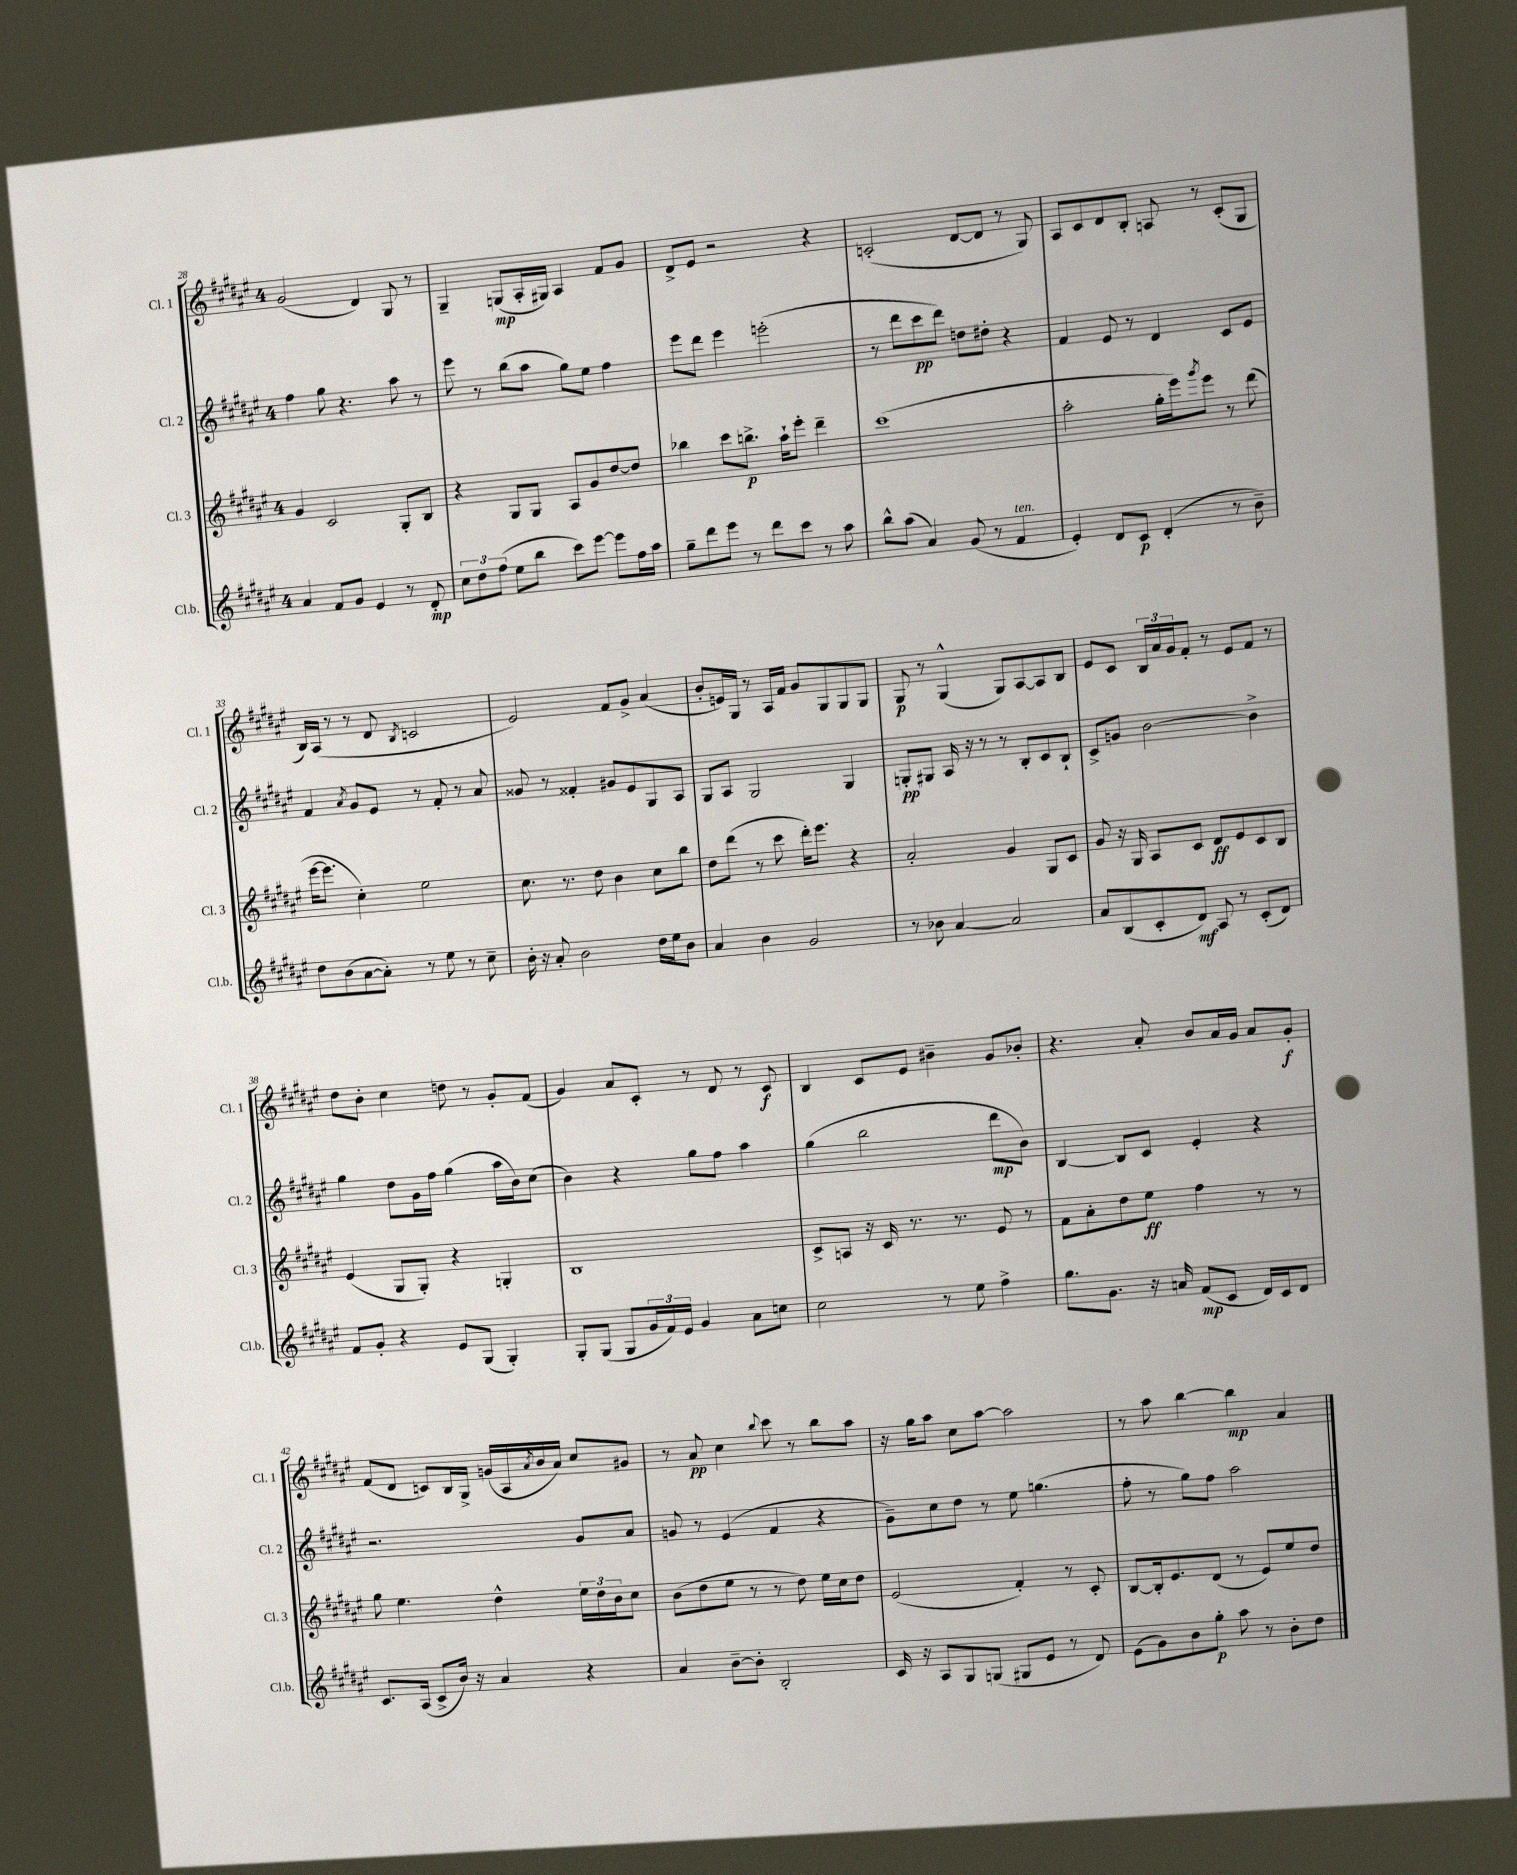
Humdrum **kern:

**kern	**kern	**kern	**kern
*staff4	*staff3	*staff2	*staff1
*clefG2	*clefG2	*clefG2	*clefG2
*k[f#c#g#d#a#e#]	*k[f#c#g#d#a#e#]	*k[f#c#g#d#a#e#]	*k[f#c#g#d#a#e#]
*M4/4	*M4/4	*M4/4	*M4/4
4a#/	4g#/	4ff#\	(2g#/
8f#/L	2c#/	8gg#\	.
8g#/J	.	4.r	.
4e#/	.	.	4d#/)
8r	8G#'/L	8aa#\	8G#/
8d#'/	8B/J	8r	8r
=	=	=	=
12cc#\L	4r	8eee#\	4G#~/
12dd#\	.	.	.
.	.	8r	.
(12ff#\J	.	.	.
8ee#\L	8G#/L	(8bb\L	(8G/L
8bb\J	8G#/J	8aa#\J	16A#'/L
.	.	.	16G#/JJ)
8ccc#\L)	8A#/L	8gg#\L)	4A#/
[8eee#\J	8g#/	8ee#\J	.
8eee#\]L	[8dd#/	4ff#\	8f#/L
16ff#\L	8dd#/]J	.	8g#/J
16aa#\JJ	.	.	.
=	=	=	=
8gg#~\L	4bb-\	8eee#\L	8d#^/L
8ddd#\	.	8ddd#\J	8e#/J
8eee#\J	8ccc#\L	4eee#\	2r
8r	8.bb^\J	.	.
8ddd#\L	.	(2eee'\	.
.	16aa#`\LK	.	.
8ccc#\J	8eee#'\J	.	.
8r	4ddd#~\	.	4r
8aa#\	.	.	.
=	=	=	=
8bb^^\L	(1ccc#	8r	(2c'/
(8aa#\J	.	8ddd#\L	.
4a#/)	.	8ccc#\	.
.	.	8ddd#\J)	.
(8g#/	.	8dd\L	[8d#/L
8r	.	8dd#'\J	8d#/]J
4f#/	.	4r	8r
.	.	.	8G#/)
=	=	=	=
4e#'/)	2aa#'\	4f#/	8A#/L
.	.	.	8c#/
8d#/L	.	8e#/	8d#/
8c#/J	.	8r	8B'/J
(4d#'/	16gg#'\LL	4d#/	8A/
.	16eee#\J)	.	.
.	8qggg#/	.	.
.	8eee#\J	.	8r
8r	8r	8c#/L	(8c#'/L
8b~\)	(8ddd#\	8e#/J	8G#/J
=	=	=	=
8dd#\L	[16eee#\LK	4f#/	16B/LL)
.	8.eee#\]J	.	(16A#/JJ
(8b\	.	.	8r
.	.	8qa#/	.
[8a#\	4cc#'\)	8g#/L	8r
8a#'\]J)	.	8e#/J	8d#/
.	.	.	8qB/
8r	2ee#\	8r	2c/
8ee#\	.	8f#'/	.
8r	.	8r	.
8cc#~\	.	8a#/	.
=	=	=	=
16b'\	8.cc#\	8g##/	2e#/)
16r	.	.	.
8a#'/	.	8r	.
.	8.r	.	.
2b\	.	4f##'/	.
.	8dd#\	.	.
.	4b\	8g#/L	8f#/L
.	.	8e#/	8g#^/J
16dd#\LL	8cc#\L	8G#/	(4a#/
16ee#\J	.	.	.
8b\J	8bb\J	8A#/J	.
=	=	=	=
4a#/	8dd#\L	8G#/L	8b'/L
.	(8ddd#\J	8A#/J	16e/L)
.	.	.	16G#/JJ
4b\	8r	2G#/	8r
.	8ccc#\	.	16A#/LL
.	.	.	16f#/JJ
2g#/	16ddd#'\LK)	.	8g#/L
.	8.eee#\J	.	.
.	.	.	8G#/
.	4r	4G#/	8G#/
.	.	.	8G#/J
=	=	=	=
8r	2a#'/	8G'/L	8G#/
8b-\	.	8G#/J	8r
[4a#/	.	16A#/	(4G#^^/
.	.	16r	.
.	.	8r	.
2a#/]	4g#/	8r	8G#/L)
.	.	8B'/L	[8A#/
.	8G#/L	8c#/	8A#/]
.	8c#/J	8B`/J	8B/J
=	=	=	=
8a#/L	8g#/	8c#^/L	8e#/L
(8B/	16r	8g/J	8c#/J
.	16G#/	.	.
8c#'/	8A#/L	[2b\	24B/LL
.	.	.	24a#/
.	.	.	24g#/J
8d#/J)	8c#/J	.	8f#'/J
8A#/	8d#/L	.	8r
8r	8e#/	.	8e#/L
(8c#'/L	8c#/	4b^\]	8f#/J
8d#/J)	8B/J	.	8r
=	=	=	=
8f#/L	(4e#/	4gg#\	8dd#\L
8g#'/J	.	.	8b'\J
4r	8G#/L	8dd#\L	4cc#\
.	8G#'/J)	16g#\L	.
.	.	16ff#\JJ	.
8e#/L	4r	(4gg#\	8dd\
(8G#/J	.	.	8r
4G#'/)	4G'/	16aa#\LL	8g#'/L
.	.	16b\J)	.
.	.	(8cc#\J	(8f#/J
=	=	=	=
8G#'/L	1B	4b\)	4g#/)
(8G#/J	.	.	.
8G#/L	.	4r	8a#/L
24g#/L	.	.	8c#'/J
24f#/)	.	.	.
24e#/JJ	.	.	.
4g#/	.	8gg#\L	8r
.	.	8ff#\J	8d#/
8a#\L	.	4aa#\	8r
8cc\J	.	.	8c#/
=	=	=	=
2cc#\	8c#^/L	(4gg#\	4B/
.	8A/J	.	.
.	16r	2bb\	8c#/L
.	16c#/	.	.
.	8.r	.	8e#/J
8r	.	.	4b#~\
.	8.r	.	.
8ee#\	.	.	.
4ff#^\	8e#/	8ddd#\L	8g#/L
.	8r	8b\J)	8b-'/J
=	=	=	=
8.gg#\L	8f#\L	[4B/	4.r
.	8a#'\	.	.
8.g#\J	.	.	.
.	8dd#\	8B/]L	.
16r	8ee#\J	8c#/J	8a#'/
16a/	.	.	.
(8f#/L	4ff#\	4e#'/	8b/L
8c#/J	.	.	16a#/L
.	.	.	16g#/JJ
16d#/LL)	8r	4r	8a#/L
16c#/J	.	.	.
8d#/J	8r	.	8g#'/J
=	=	=	=
8.c#/L	8gg#\	2.r	(8f#/L
.	4.ee#\	.	8d#/J
(16A#/Jk	.	.	.
8c#^/L	.	.	8c/L)
16b/Jk)	.	.	16B/L
16r	.	.	16G#^/JJ
4a#/	4dd#^^\	.	(16g/LL
.	.	.	16A#/
.	.	.	8qa#/
.	.	.	16b/
.	.	.	16a#/JJ)
4r	24ee#\LL	8g#/L	8cc#/L
.	24dd#\	.	.
.	24b\J	.	.
.	8cc#\J	8a#/J	8g#/J
=	=	=	=
4a#/	(8b\L	8g/	8r
.	8dd#\	8r	8a#/
[8b~\L	8ee#\J	(4e#/	4cc#\
8b'\]J	8r	.	.
.	.	.	8qqbb/
2B'/	8r	4f#/	8ccc#\
.	8dd#\)	.	8r
.	16ee#\LL	4r	8bb\L
.	16cc#\J	.	.
.	8dd#\J	.	8aa#\J
=	=	=	=
16c#/	(2e#/	8g#~\L)	16r
16r	.	.	16gg#\LK
8A#/L	.	8cc#\	8aa#\J
8G#/	.	8dd#\J	8cc#\L
(8G/J	.	8r	[8aa#\J
8G#/L	4f#'/)	8ee#\	2aa#\]
8e#/J	.	(4.gg\	.
8r	8r	.	.
8d#/)	8c#'/	.	.
=	=	=	=
(8e#\L	[8B/L	8ff#'\	8r
8g#\)	16B'/]k	8r	8aa#\
.	8.e#/	.	.
8b\	.	8gg#\L)	[4bb\
8gg#'\J	(8d#/J	8ff#\J	.
8aa#\	8r	2aa#\	4bb\]
8r	8e#/L)	.	.
8b'\L	8ee#/	.	4a#/
8dd#\J	8dd#/J	.	.
==	==	==	==
*-	*-	*-	*-
